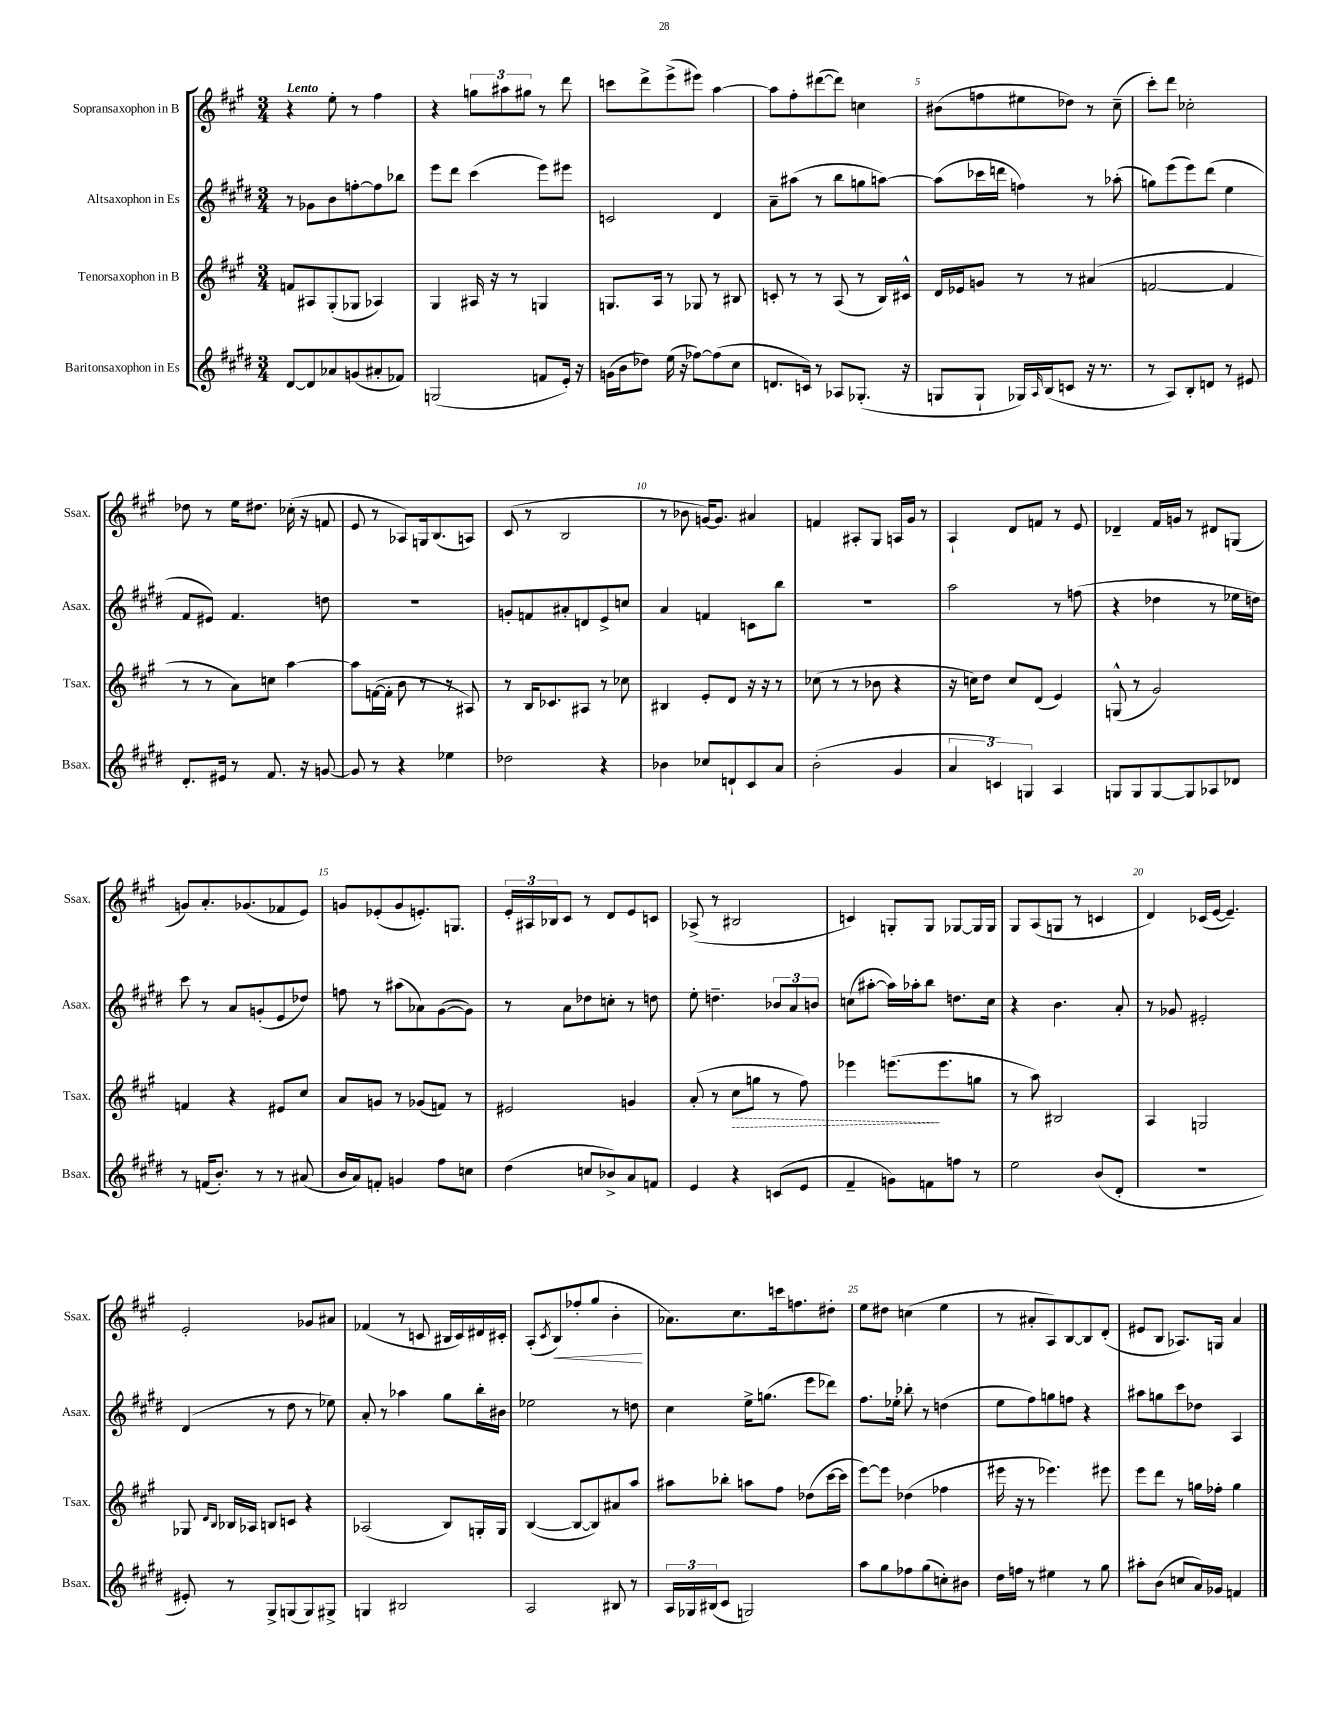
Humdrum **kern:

**kern	**kern	**kern	**kern
*staff4	*staff3	*staff2	*staff1
*clefG2	*clefG2	*clefG2	*clefG2
*k[f#c#g#d#]	*k[f#c#g#]	*k[f#c#g#d#]	*k[f#c#g#]
*M3/4	*M3/4	*M3/4	*M3/4
[8d#	8f	8r	4r
8d#]	8A#	8g-	.
8a-	(8G#'	8b	8ee'
(8g	8G-	[8ff'	8r
8a#'	4A-)	8ff]	4ff#
8f-)	.	8bb-	.
=	=	=	=
(2G	4G#	8eee	4r
.	.	8ddd#	.
.	16A#	(4ccc#	12gg
.	16r	.	.
.	.	.	12aa#
.	8r	.	.
.	.	.	12gg#
8f	4G	8eee)	8r
16e')	.	8eee#	8ddd
16r	.	.	.
=	=	=	=
(16g	8.G	2c	8ccc
16b	.	.	.
8dd-)	.	.	8ddd^
.	16A	.	.
(16ee	8r	.	(8eee^
16r	.	.	.
[8ff-)	8G-	.	8eee#)
(8ff-]	8r	4d#	[4aa
8cc#	8B#	.	.
=	=	=	=
8.d	8c'	8a~	8aa]
.	8r	(8aa#	8ff#'
16c)	.	.	.
8r	8r	8r	([8ddd#
8A-	(8A	8bb	8ddd#])
(8.G-'	8r	8gg	4cc
.	16B)	[8aa)	.
16r	16c#^^	.	.
=	=	=	=
8G	16d	(8aa]	(8b#
.	16e-	.	.
8G`	8g	16ccc-	8ff
.	.	16ddd	.
16G-)	8r	4ff)	8ee#
16qqA	.	.	.
(16B	.	.	.
8c	8r	.	8dd-)
16r	(4a#	8r	8r
8.r	.	.	.
.	.	(8aa-'	(8cc#~
=	=	=	=
8r	[2f	8gg)	8ccc#')
8A)	.	(8eee	8ddd
8B'	.	8eee)	2cc-'
8d	.	(8ddd#	.
8r	4f]	4ee	.
8e#	.	.	.
=	=	=	=
8.d#'	8r	8f#	8dd-
.	8r	8e#)	8r
16e#	.	.	.
8r	8a)	4.f#	16ee
.	.	.	8.dd#
8.f#	8cc	.	.
.	[4aa	.	(16cc-'
16r	.	.	16r
[8g	.	8dd	8f
=	=	=	=
8g]	8aa]	2.r	8e
8r	([16f	.	8r
.	16f']	.	.
4r	8b	.	8A-)
.	8r	.	16G
.	.	.	(8.B
4ee-	8r	.	.
.	8A#)	.	8A)
=	=	=	=
2dd-	8r	8g'	(8c#
.	16B	8f	8r
.	8.c-	.	.
.	.	8a#'	2B
.	8A#	8d	.
4r	8r	8e^	.
.	8cc-	8cc	.
=	=	=	=
4b-	4B#	4a	8r
.	.	.	8b-
8cc-	8e'	4f	[16g)
.	.	.	8.g]
8d`	8d	.	.
8c#	16r	8c	4a#
.	16r	.	.
8a	8r	8bb	.
=	=	=	=
(2b'	(8cc-	2.r	4f
.	8r	.	.
.	8r	.	8A#'
.	8b-	.	8G#
4g#	4r	.	16A
.	.	.	16g#
.	.	.	8r
=	=	=	=
6a	16r	2aa	4A`
.	16cc)	.	.
.	8dd	.	.
6c)	.	.	.
.	8cc	.	8d
6G	.	.	.
.	(8d	.	8f
4A	4e)	8r	8r
.	.	(8ff	8e
=	=	=	=
8G	(8G^^	4r	4d-~
8G	8r	.	.
[8G	2g#)	4dd-	16f#
.	.	.	16g
8G]	.	.	8r
8A-	.	8r	8d#
8d-	.	16ee-	(8G
.	.	16dd)	.
=	=	=	=
8r	4f	8ccc#	8g)
(16f	.	8r	8.a'
8.b')	.	.	.
.	4r	8a	.
.	.	.	(8.g-
8r	.	(8g'	.
8r	8e#	8e	8f-
(8a#	8cc#	8dd-)	8e)
=	=	=	=
16b	8a	8ff	8g
16a)	.	.	.
8f'	8g	8r	(8e-'
4g	8r	(8aa#	8g
.	(8g-	8a-)	8.e')
8ff#	8f)	([8g#	.
.	.	.	8.G
8cc	8r	8g#])	.
=	=	=	=
(4dd#	2e#	8r	24e'
.	.	.	24A#
.	.	.	24B-
.	.	8a	8c#
8cc	.	8dd-	8r
8b-^)	.	8cc'	8d
8a	4g	8r	8e
8f	.	8dd	8c
=	=	=	=
4e	(8a'	8ee'	(8A-^
.	8r	4.dd~	8r
4r	8cc#	.	2B#
.	8gg	.	.
(8c	8r	12b-	.
.	.	12a	.
8e	8ff#)	.	.
.	.	12b	.
=	=	=	=
4f#~	4eee-	(8cc	4c)
.	.	[8aa#'	.
8g)	(8.eee	16aa#])	8G'
.	.	16aa-'	.
8f	.	8bb	8G
.	8.eee	.	.
8ff	.	8.dd	[8G-
8r	8gg	.	16G-]
.	.	16cc	16G-
=	=	=	=
2ee	8r	4r	8G#
.	8aa)	.	(8A
.	2B#	4.b	8G
.	.	.	8r
(8b	.	.	4c
8d#'	.	8a'	.
=	=	=	=
2.r	4A	8r	4d)
.	.	8g-	.
.	2G	2e#'	(16c-
.	.	.	[16e
.	.	.	4.e~])
=	=	=	=
8e#')	8G-	(4d#	2e'
.	16qqd	.	.
.	16qqB	.	.
8r	16B-	.	.
.	16A-	.	.
8G#^	8B	8r	.
(8G	8c	8dd#	.
8G)	4r	8r	8g-
8G#^	.	8ee-)	8a#
=	=	=	=
4G	(2A-	8a'	(4f-
.	.	8r	.
2B#	.	4aa-	8r
.	.	.	8c
.	8B)	8gg#	16B#
.	.	.	16c)
.	16G'	16bb'	16d#
.	16G	16b#	16c#'
=	=	=	=
2A	([4B	2ee-	(8A'
.	.	.	8qc#
.	.	.	8B)
.	8B_	.	(8ff-'
.	8B])	.	8gg#
8B#	8a#	8r	4b'
8r	8aa	8dd	.
=	=	=	=
24A	8aa#	4cc#	8.a-)
24G-	.	.	.
(24B#	.	.	.
8c#	8bb-'	.	.
.	.	.	8.cc#
2G)	8aa	16ee^	.
.	.	(8.gg	.
.	8ff#	.	16ccc
.	.	.	8.ff
.	(8dd-	8eee	.
.	[16ccc#	8ddd-)	8dd#'
.	16ccc#]	.	.
=	=	=	=
8aa	[8eee)	8.ff#	8ee
8gg#	8eee]	.	8dd#
.	.	16ee-'	.
8ff-	(4dd-	8bb-'	(4cc
(8gg#	.	8r	.
8cc')	4ff-	(4dd	4ee
8b#	.	.	.
=	=	=	=
16dd#	16eee#	8ee	8r
16ff	16r	.	.
8r	8r	8ff#)	8a#'
4ee#	4.eee-)	8gg	8A)
.	.	8ff	[8B
8r	.	4r	8B]
8gg#	8eee#	.	(8d'
=	=	=	=
8aa#'	8eee	8aa#	8e#
(8b	8ddd	8gg	8B
8cc	8r	8ccc#	8.A-)
16a)	16gg	8dd-	.
16g-	16ff-'	.	16G
4f	4gg	4A	4a
==	==	==	==
*-	*-	*-	*-
